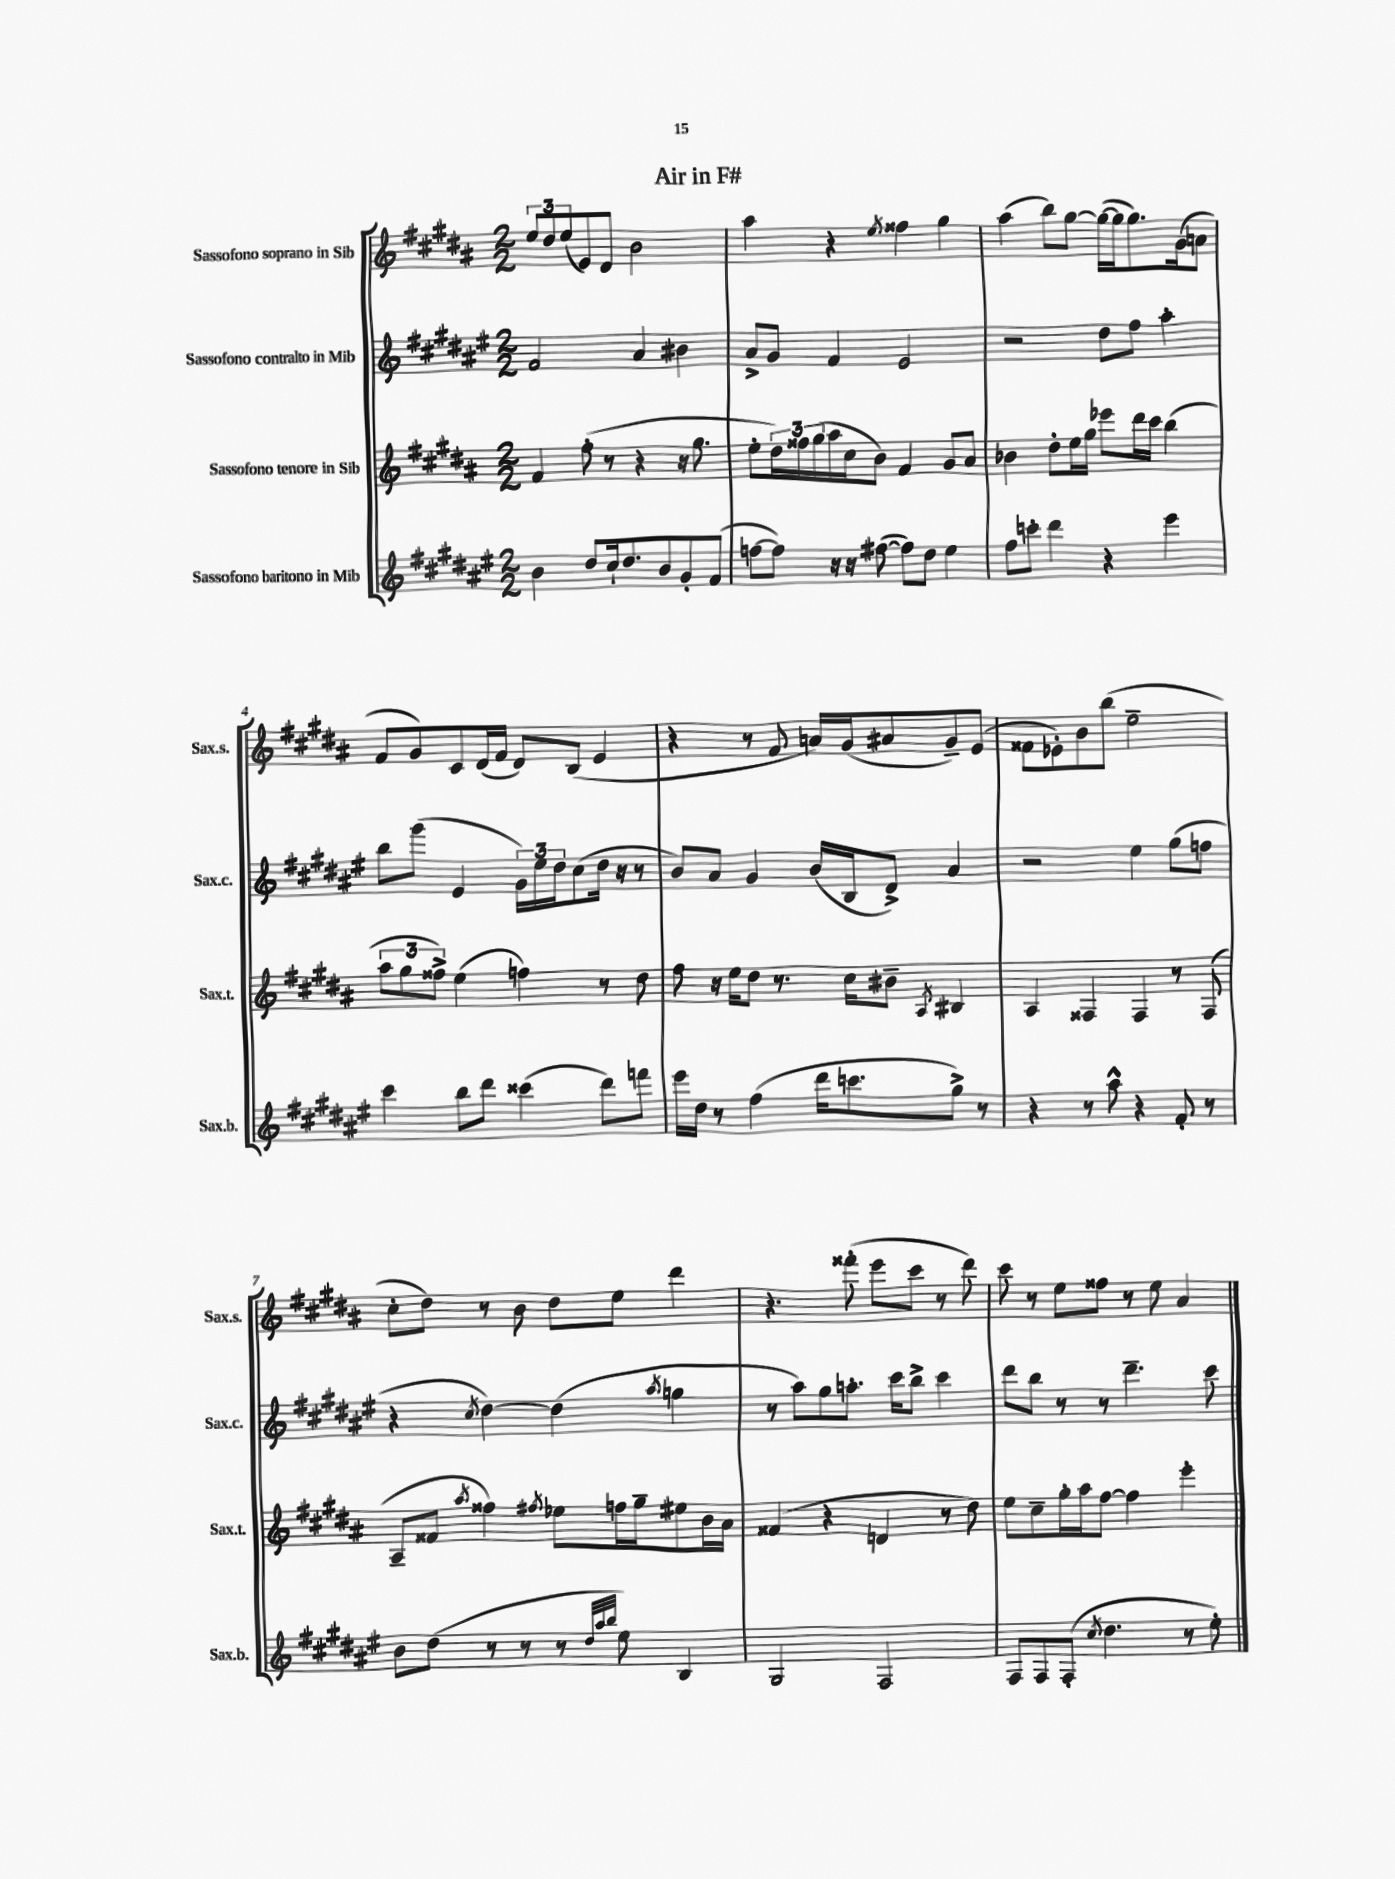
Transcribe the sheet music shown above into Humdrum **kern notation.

**kern	**kern	**kern	**kern
*staff4	*staff3	*staff2	*staff1
*clefG2	*clefG2	*clefG2	*clefG2
*k[f#c#g#d#a#e#]	*k[f#c#g#d#a#]	*k[f#c#g#d#a#e#]	*k[f#c#g#d#a#]
*M2/2	*M2/2	*M2/2	*M2/2
4b	4f#	2f#	12ee
.	.	.	12dd#
.	.	.	(12ee
8dd#	(8ff#'	.	8e)
16cc#`	8r	.	8d#
8.dd#	.	.	.
.	4r	4a#	2b
8b	.	.	.
8g#'	16r	4b#	.
.	8.gg#	.	.
(8f#	.	.	.
=	=	=	=
[8ff	8ee'	8a#^	4aa#
8ff])	24dd#)	8g#	.
.	24ff##	.	.
.	(24gg#	.	.
16r	16aa#	4f#	4r
16r	16cc#	.	.
([8ff#	8b)	.	.
.	.	.	8qee
8ff#])	4f#	2e#	4ff##
8dd#	.	.	.
4ee#	8g#	.	4gg#
.	8a#	.	.
=	=	=	=
8ff#	4b-	2r	(4aa#
8ccc'	.	.	.
4ddd#	8dd#'	.	8bb)
.	16ee	.	[8gg#
.	16gg#	.	.
4r	8eee-	8dd#	(16gg#_
.	.	.	16gg#]
.	16ddd#	8ff#	8.gg#)
.	16ccc#	.	.
4eee#	(4bb	4aa#'	.
.	.	.	(16g#
.	.	.	8a
=	=	=	=
4ccc#	12aa#	8bb	8f#
.	12gg#	.	.
.	.	(8ggg#	8g#)
.	12ff##^)	.	.
8bb	(4ee	4e#	8c#
8ddd#	.	.	(16d#
.	.	.	16f#
(4ccc##	4ff)	24g#)	8d#)
.	.	24ee#	.
.	.	24dd#	.
.	.	(8cc#	(8B
8ddd#)	8r	16dd#	4e
.	.	16r	.
8fff	8dd#	8r	.
=	=	=	=
16eee#	8ff#	8b)	4r
16dd#	.	.	.
8r	16r	8a#	.
.	16ee	.	.
(4ff#	8dd#	4g#	8r
.	8.r	.	8f#
16ddd#	.	(16b	16a)
8.ccc	16cc#	16B	(16g#
.	8b#~	8d#^)	8a#
.	8qA#	.	.
8gg#^)	4B#	4a#	8g#~)
8r	.	.	(8e
=	=	=	=
4r	4A#	2r	8f##
.	.	.	8e-')
8r	4F##	.	8b
8aa#^^	.	.	(8bb
4r	4F##	4ee#	2ee~
8f#'	8r	(8gg#	.
8r	(8F##	8ff	.
=	=	=	=
8b	8A#~	4r	8cc#'
(8dd#	8f##	.	8dd#)
.	8qaa#	8qcc#	.
8r	4ff##)	[4dd#)	8r
8r	.	.	8b
.	8qff#	.	.
8r	8ee-	(4dd#]	8dd#
32qqdd#	.	.	.
32qqaa#	.	.	.
32qqbb	.	.	.
8ee#)	16ff	.	8ee
.	16gg#~	.	.
.	.	8qaa#	.
4B	8ee#	4gg	4ddd#
.	16b	.	.
.	16a#	.	.
=	=	=	=
2G#	(4f##	8r	4.r
.	.	8aa#)	.
.	4r	8gg#	.
.	.	8.aa'	(8fff##'
2F#	4d	.	8eee
.	.	16ccc#	.
.	.	8bb^	8ccc#
.	8r	4ccc#	8r
.	8dd#)	.	8ddd#)
=	=	=	=
8F#	8ee	8ddd#	8ccc#
8F#	8cc#~	8bb	8r
(8F#'	16gg#'	8r	8ee
.	16aa#	.	.
8qcc#	.	.	.
4.dd#	[8ff#	8r	8ff##
.	4ff#]	4.ddd#~	8r
.	.	.	8ee
8r	4eee'	.	4a#
8ee#')	.	8ccc#	.
==	==	==	==
*-	*-	*-	*-
